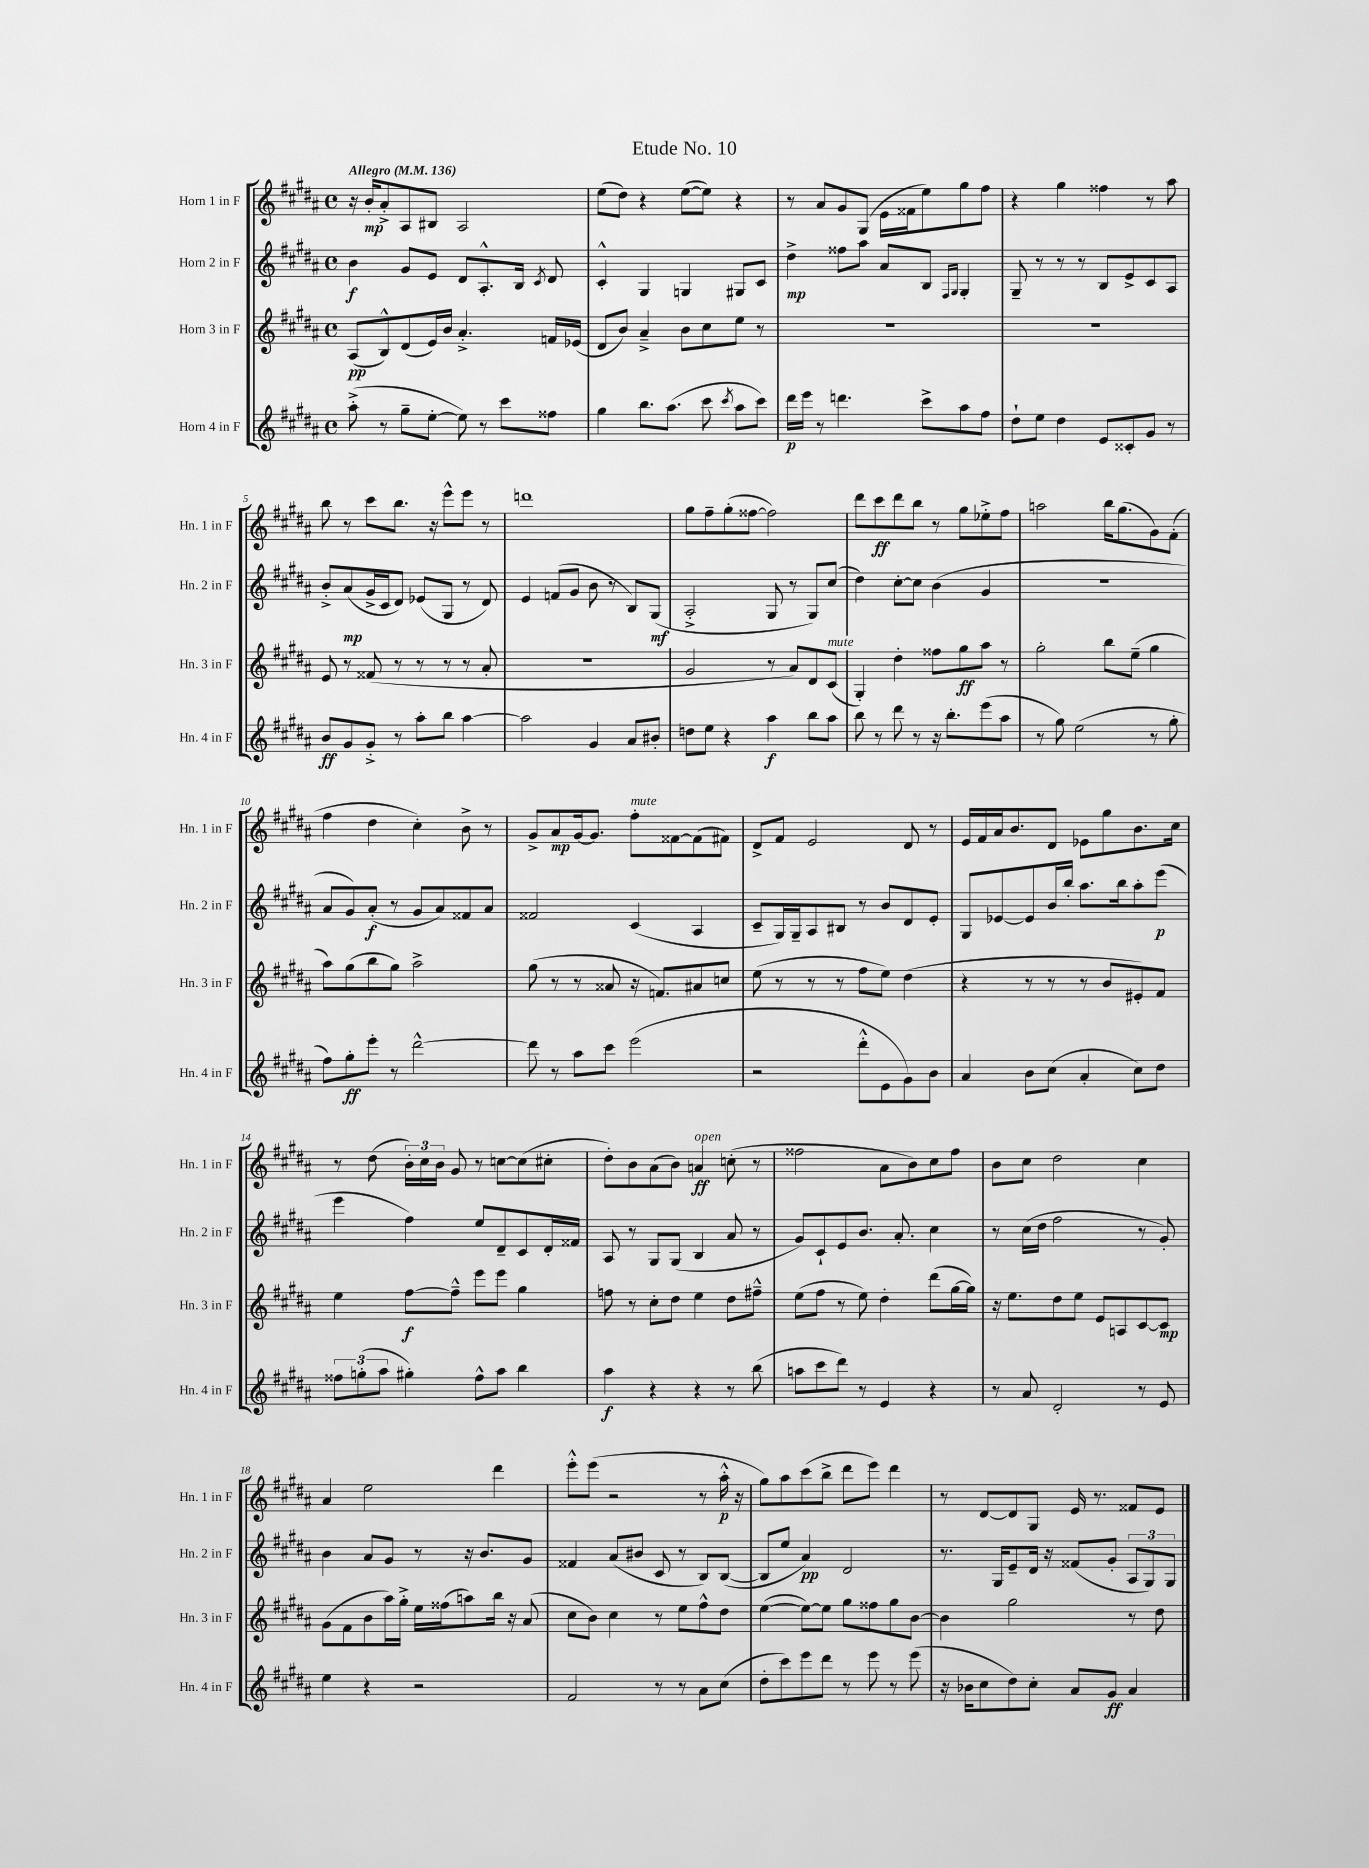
\header { title = "Etude No. 10" }
<<
\new StaffGroup <<
\new Staff = "s0" \with { instrumentName = "Horn 1 in F" shortInstrumentName = "Hn. 1 in F" } {
    \clef treble \key b \major \defaultTimeSignature \time 4/4 \tempo "Allegro" 4 = 136
    \autoBeamOff r16 b'16[-.\mp ais'8-.-> ais8 bis8] ais2 |
    e''8[( dis''8]) r4 e''8[~( e''8]) r4 |
    r8 ais'8[ gis'8 gis8]( e'16[ fisis'16 e''8) gis''8 fis''8] |
    r4 gis''4 fisis''4 r8 ais''8 |
    b''8 r8 cis'''8[ b''8.] r16 e'''8[-^ e'''8] r8 |
    d'''1 |
    gis''8[ fis''8-- gis''8-.( fisis''8]~ fisis''2) |
    dis'''8[ cis'''8\ff dis'''8 b''8] r8 gis''8[ ees''8-.-> fis''8] |
    a''2 b''16[ gis''8.( gis'8) fis'8]-.( |
    fis''4 dis''4 cis''4-.) b'8-> r8 |
    gis'8[-> ais'8\mp gis'16~ gis'8.] fis''8[-.^\markup { \italic "mute" } fisis'8~ fisis'8( fis'8]) |
    dis'8[-> fis'8] e'2 dis'8 r8 |
    e'16[ fis'16 ais'16 b'8. dis'8] ees'8[ gis''8 b'8. cis''16] |
    r8 dis''8( \tuplet 3/2 { b'16[-.) cis''16 b'16] } gis'8 r8 c''8[~ c''8( cis''8]-. |
    dis''8[-.) b'8 ais'8( b'8]) a'4\ff^\markup { \italic "open" } c''8-.( r8 |
    fisis''2 ais'8[ b'8) cis''8 fisis''8] |
    b'8[ cis''8] dis''2 cis''4 |
    ais'4 e''2 dis'''4 |
    e'''8[-.-^ e'''8]( r2 r8 ais''16-.-^\p r16 |
    gis''8[) ais''8 cis'''8( b''8]-> dis'''8[ e'''8]) dis'''4 |
    r8 dis'8[~ dis'8 gis8] e'16 r8. fisis'8[ e'8] \bar "|." |
}
\new Staff = "s1" \with { instrumentName = "Horn 2 in F" shortInstrumentName = "Hn. 2 in F" } {
    \clef treble \key b \major \defaultTimeSignature \time 4/4
    \autoBeamOff b'4\f gis'8[ e'8] dis'8[ ais8.-.-^ b16] \acciaccatura { cis'8 } dis'8 |
    cis'4-.-^ gis4 g4 gis8[ cis'8] |
    dis''4->\mp fisis''8[ ais''8] ais'8[ b8] \grace { fis16[ gis16] } gis4-. |
    gis8-- r8 r8 r8 b8[ e'8-> cis'8 ais8] |
    b'8[-.-> ais'8\mp( gis'16-> cis'16 dis'8]) ees'8[( gis8] r8 dis'8) |
    e'4 f'8[( gis'8] b'8 r8 b8[) gis8]\mf( |
    ais2-.-> gis8 r8 gis8[) cis''8]( |
    dis''4) cis''8[~-. cis''8] b'4( gis'4 |
    r1 |
    ais'8[ gis'8) ais'8]-.\f( r8 gis'8[ ais'8) fisis'8 ais'8] |
    fisis'2 cis'4( ais4 |
    cis'8[-- gis16) gis16-- ais8 bis8] r8 b'8[ dis'8 e'8]-. |
    gis8[ ees'8~ ees'8 b'16 b''16]-. ais''8.[ b''16 ais''8-. e'''8]\p( |
    e'''4 fis''4) e''8[ dis'8-- cis'8 dis'16-. fisis'16] |
    ais8 r8 gis8[ gis8]( b4 ais'8 r8 |
    gis'8[) cis'8-! e'8 b'8.] ais'8.-. cis''4 |
    r8 cis''16[( dis''16] fis''2 r8 gis'8-.) |
    b'4 ais'8[ gis'8] r8 r16 b'8.[ gis'8] |
    fisis'4 ais'8[( bis'8] cis'8 r8 b8[) b8]~( |
    b8[ e''8] ais'4\pp) dis'2 |
    r8. gis16[ e'8-- dis'16] r16 fisis'8[( gis'8]-. \tuplet 3/2 { ais8[ gis8) gis8] } \bar "|." |
}
\new Staff = "s2" \with { instrumentName = "Horn 3 in F" shortInstrumentName = "Hn. 3 in F" } {
    \clef treble \key b \major \defaultTimeSignature \time 4/4
    \autoBeamOff ais8[\pp( b8-^) dis'8( e'16) b'16] ais'4.-.-> f'16[ ees'16]( |
    dis'8[ b'8]) ais'4---> b'8[ cis''8 e''8] r8 |
    R1 |
    R1 |
    e'8 r8 fisis'8( r8 r8 r8 r8 ais'8-. |
    R1 |
    gis'2 r8 ais'8[) dis'8 cis'8]^\markup { \italic "mute" }( |
    gis4-.) dis''4-. fisis''8[ gis''8\ff ais''8] r8 |
    gis''2-. b''8[ e''8]--( gis''4 |
    ais''8[) gis''8( b''8 gis''8]) ais''2-> |
    gis''8( r8 r8 aisis'8 r16 f'8.[) ais'8 c''8] |
    e''8( r8 r8 r8 fis''8[ e''8]) dis''4( |
    r4 r8 r8 r8 b'8[ eis'8-.) fis'8] |
    e''4 fis''8[~\f fis''8]---^ e'''8[ e'''8] gis''4 |
    f''8 r8 cis''8[-. dis''8] e''4 dis''8[ fis''8]---^ |
    e''8[( fis''8] r8 e''8) dis''4-. dis'''8[( gis''16~ gis''16]) |
    r16 e''8.[ dis''8 e''8] e'8[ a8 cis'8~ cis'8]\mp |
    gis'8[( fis'8 b'8 ais''16) gis''16]-.-> e''16[ fisis''16( a''8) b''16] r16 ais'8( |
    cis''8[ b'8]) cis''4 r8 e''8[ fis''8-^ dis''8] |
    e''4~( e''8[~) e''8] gis''8[ fisis''8 gis''8 b'8]~ |
    b'4 gis''2 r8 dis''8 \bar "|." |
}
\new Staff = "s3" \with { instrumentName = "Horn 4 in F" shortInstrumentName = "Hn. 4 in F" } {
    \clef treble \key b \major \defaultTimeSignature \time 4/4
    \autoBeamOff ais''8-.->( r8 gis''8[-- e''8]~-. e''8) r8 cis'''8[ fisis''8] |
    gis''4 b''8.[ ais''8.]( cis'''8 \acciaccatura { cis'''8 } ais''8[ cis'''8]) |
    dis'''16[\p e'''16] r8 d'''4. cis'''8[-> ais''8 fis''8] |
    dis''8[-! e''8] dis''4 e'8[ cisis'8-. gis'8] r8 |
    b'8[\ff gis'8 gis'8]-.-> r8 ais''8[-. b''8] ais''4~ |
    ais''2 gis'4 ais'8[ bis'8]-. |
    d''8[ e''8] r4 ais''4\f b''8[ ais''8] |
    b''8 r8 dis'''8 r8 r16 b''8.[-. e'''8( ais''8] |
    r8 gis''8) e''2( r8 gis''8-. |
    fis''8[) gis''8-.\ff e'''8]-. r8 dis'''2~-^ |
    dis'''8 r8 ais''8[ cis'''8] e'''2( |
    r2 dis'''8[-.-^ e'8 gis'8) b'8] |
    ais'4 b'8[ cis''8]( ais'4-. cis''8[) dis''8] |
    \tuplet 3/2 { fisis''8[ g''8-.( ais''8] } gis''4-.) fisis''8[-^ ais''8] b''4 |
    ais''4\f r4 r4 r8 b''8( |
    a''8[ cis'''8 dis'''8]) r8 e'4 r4 |
    r8 ais'8 dis'2-. r8 e'8 |
    e''4 r4 r2 |
    fis'2 r8 r8 ais'8[ cis''8]( |
    dis''8[-. cis'''8) e'''8 dis'''8] r8 e'''8 r8 e'''8( |
    r16 bes'16[ cis''8 dis''8) cis''8]-. ais'8[ gis'8]\ff ais'4 \bar "|." |
}
>>
>>
